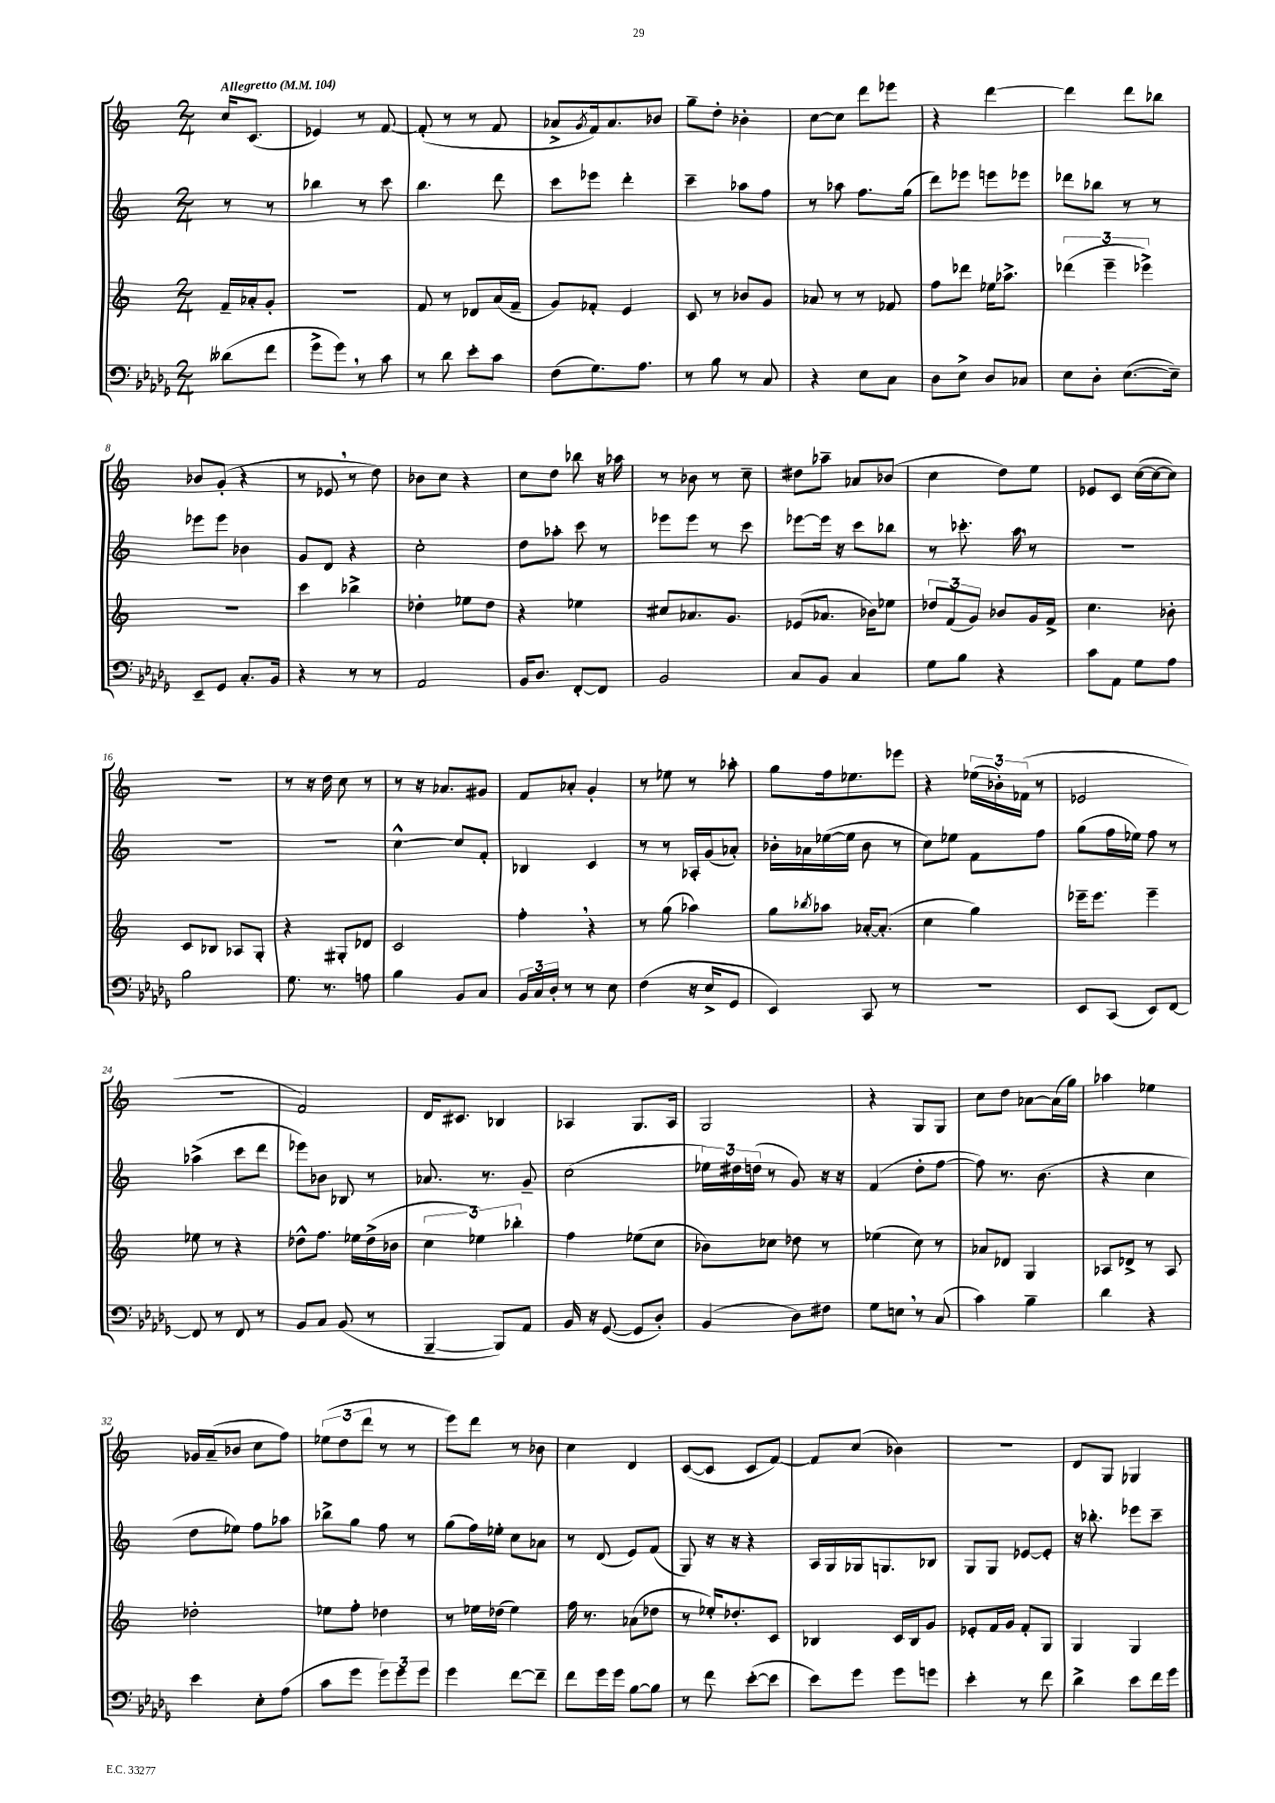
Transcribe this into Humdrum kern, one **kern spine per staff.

**kern	**kern	**kern	**kern
*staff4	*staff3	*staff2	*staff1
*clefF4	*clefG2	*clefG2	*clefG2
*k[b-e-a-d-g-]	*k[]	*k[]	*k[]
*M2/4	*M2/4	*M2/4	*M2/4
*MM104	*MM104	*MM104	*MM104
(8d--	16f~	8r	16cc
.	16a-'	.	(8.c
8f	8g'	8r	.
=	=	=	=
8g-^	2r	4bb-	4e-)
8g-)	.	.	.
8r	.	8r	8r
8c	.	8ccc	[8f
=	=	=	=
8r	8f	4.bb	(8f']
8d-	8r	.	8r
8e-'	8d-	.	8r
8c	(16a	8ddd	8f
.	16f~	.	.
=	=	=	=
(8F	8g)	8ccc	8a-^
.	.	.	8qg
8.G-)	8f-'	8eee-	16f)
.	.	.	8.a-
.	4e	4ddd'	.
8.A-	.	.	.
.	.	.	8b-
=	=	=	=
8r	8c	4ccc~	8gg~
8B-	8r	.	8dd'
8r	8b-	8aa-	4b-'
8C	8g	8ff	.
=	=	=	=
4r	8a-	8r	[8cc
.	8r	8aa-	8cc]
8E-	8r	8.ff	8ddd
8C	8f-	.	8eee-
.	.	(16gg	.
=	=	=	=
8D-	8ff	8ddd)	4r
8E-^	8ddd-	8eee-	.
8D-	16ee-	8eee	[4ddd
.	8.aa-^	.	.
8C-	.	8eee-	.
=	=	=	=
8E-	(6ddd-	8ddd-	4ddd]
8D-'	.	8bb-	.
.	6eee~	.	.
([8.E-	.	8r	8ddd
.	6eee-^)	.	.
.	.	8r	8bb-
16E-~])	.	.	.
=	=	=	=
8EE-~	2r	8eee-	8b-
8GG-	.	8eee-	(8g'
8.C'	.	4b-	4r
16BB-	.	.	.
=	=	=	=
4r	4ccc	8g	8r
.	.	8d	8e-
8r	4bb-^	4r	8r
8r	.	.	8dd)
=	=	=	=
2AA-	4dd-'	2cc'	8b-
.	.	.	8cc
.	8ee-	.	4r
.	8dd-	.	.
=	=	=	=
16BB-	4r	8dd	8cc
8.D-	.	.	.
.	.	8aa-'	8dd
[8FF'	4ee-	8ccc	8bb-
8FF]	.	8r	16r
.	.	.	16aa-
=	=	=	=
2BB-	8cc#	8eee-	8r
.	8.a-	8eee-	8b-
.	.	8r	8r
.	8.g	.	.
.	.	8ccc	8cc~
=	=	=	=
8C	(8e-	[8eee-	8dd#
8BB-	8.a-	16eee-]	8aa-~
.	.	16r	.
4C	.	8ccc	8a-
.	16b-)	.	.
.	8ee-	8bb-	(8b-
=	=	=	=
8G-	12dd-	8r	4cc
.	(12f	.	.
8B-	.	8.ccc-'	.
.	12g)	.	.
4r	8b-	.	8dd)
.	.	16aa	.
.	16g	8r	8ee
.	16f^	.	.
=	=	=	=
8c	4.cc	2r	8e-
8AA-	.	.	8c
8G-	.	.	([16cc
.	.	.	16cc_
8A-	8b-'	.	8cc])
=	=	=	=
2B-	8c	2r	2r
.	8B-	.	.
.	8A-	.	.
.	8G'	.	.
=	=	=	=
8.G-	4r	2r	8r
.	.	.	16r
8.r	.	.	16dd
.	8G#'	.	8cc
8A	8d-	.	8r
=	=	=	=
4B-	2c	[4cc^^	8r
.	.	.	16r
.	.	.	8.a-
8BB-	.	8cc]	.
8C	.	8f'	8g#
=	=	=	=
24BB-	4ff'	4B-	8f
24C	.	.	.
24D-'	.	.	.
8r	.	.	8a-'
8r	4r	4c	4g'
8E-	.	.	.
=	=	=	=
(4F	8r	8r	8r
.	(8gg	8r	8ee-
16r	4aa-)	16A-'	8r
16E-^	.	(16g	.
8GG-	.	8a-')	8aa-'
=	=	=	=
4EE-)	8gg	16b-'	8gg
.	.	16a-	.
.	8qbb-	.	.
.	8aa-	([16ee-	16ff
.	.	16ee-]	8.ee-
8CC	[16a-'	8b-	.
.	(8.a-']	.	.
8r	.	8r	8eee-
=	=	=	=
2r	4cc	8cc)	4r
.	.	8ee-	.
.	4gg)	8f	(24ee-
.	.	.	24b-')
.	.	.	(24f-
.	.	8ff	8r
=	=	=	=
8EE-	16eee-~	(8gg	2e-
.	8.eee-	.	.
(8CC	.	16ff	.
.	.	16ee-)	.
8EE-)	4eee-~	8ff	.
[8FF	.	8r	.
=	=	=	=
8FF]	8ee-	(4aa-^	2r
8r	8r	.	.
8FF	4r	8ccc	.
8r	.	8ddd	.
=	=	=	=
8BB-	8dd-^^	8eee-)	2f)
8C	8.ff	8b-	.
(8BB-	.	8B-	.
.	16ee-	.	.
8r	(16dd-^	8r	.
.	16b-	.	.
=	=	=	=
[4BBB-~	6cc	8.a-	16d
.	.	.	8.c#
.	6ee-)	.	.
.	.	8.r	.
8BBB-])	.	.	4B-
.	6bb-'	.	.
8AA-	.	8g~	.
=	=	=	=
16BB-	4ff	(2cc	4A-
16r	.	.	.
([8GG-	.	.	.
8GG-]	(8ee-	.	8.G
8D-')	8cc	.	.
.	.	.	16A-
=	=	=	=
(4BB-	8b-)	24ee-)	2G
.	.	24dd#	.
.	.	(24dd	.
.	8cc-	8r	.
8D-)	8dd-	8g)	.
8F#	8r	16r	.
.	.	16r	.
=	=	=	=
8G-	(4ee-	(4f	4r
8E	.	.	.
8r	8cc)	8dd'	8G
(8C	8r	[8ff	8G
=	=	=	=
4c)	8a-	8ff])	8cc
.	8d-	8.r	8dd
4B-~	4G	.	[8a-
.	.	(8.b	.
.	.	.	(16a-]
.	.	.	16gg)
=	=	=	=
4d-	8A-	4r	4aa-
.	8d-^	.	.
4r	8r	4cc	4ee-
.	8A-	.	.
=	=	=	=
4e-	2dd-'	8dd	16g-
.	.	.	(16a~
.	.	8ee-)	8b-
8E-'	.	8ff	8cc
(8A-	.	8aa-	8ff)
=	=	=	=
8c	8ee-	8bb-^	(12ee-
.	.	.	12dd
8g-	8ff'	8gg	.
.	.	.	12ddd
12g-)	4dd-	8ff	8r
12g-	.	.	.
.	.	8r	8r
12g-	.	.	.
=	=	=	=
4g-	8r	(8gg	8eee)
.	16ee-	16ff)	8ddd
.	(16dd-	16ee-'	.
[8f	4ee-)	8cc	8r
8f~]	.	8a-	8b-
=	=	=	=
8f	16ff	8r	4cc
.	8.r	.	.
16g-	.	(8d	.
16g-	.	.	.
[8B-	(8a-	8e)	4d
8B-]	8dd-	(8f	.
=	=	=	=
8r	8r	8G)	([8c
8f	16ee-')	16r	8c]
.	8.dd-'	16r	.
([8e-'	.	4r	8c
8e-]	8c	.	[8f)
=	=	=	=
8e-)	4B-	16A	8f]
.	.	16G	.
8g-	.	16G-	(8cc
.	.	8.G	.
8g-	16c	.	4b-)
.	16B-	.	.
8g	8g	8B-	.
=	=	=	=
4e-'	8e-'	8G	2r
.	16f	8G	.
.	16g	.	.
8r	8f'	[8e-	.
8f	8G	8e-']	.
=	=	=	=
4d-^	4G	16r	8d
.	.	8.bb-'	.
.	.	.	8G
8e-	4G	8eee-	4G-
16f	.	8ccc~	.
16g-	.	.	.
==	==	==	==
*-	*-	*-	*-
